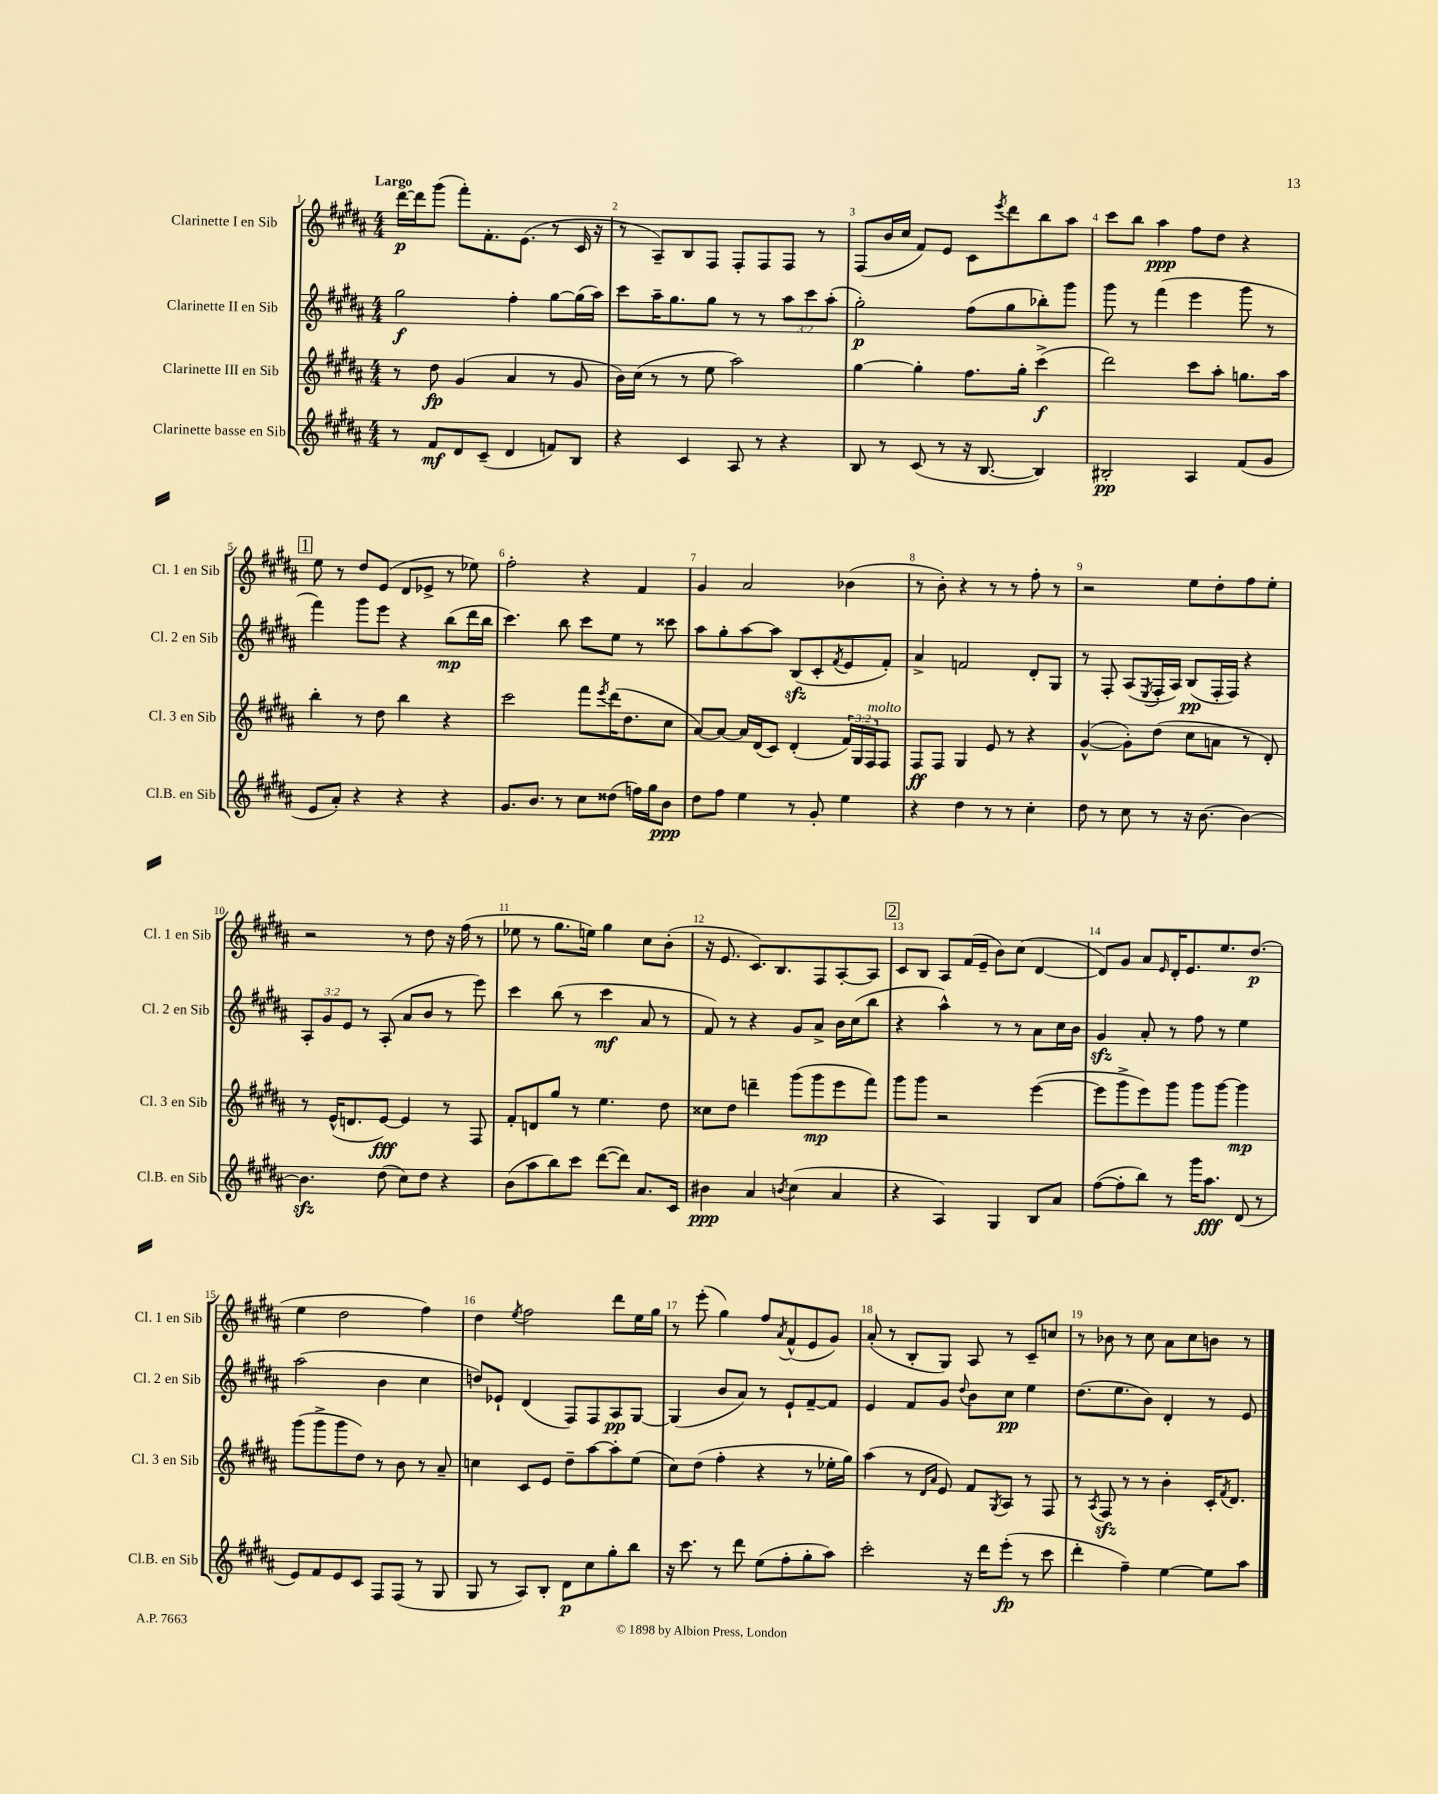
<<
\new StaffGroup <<
\new Staff = "s0" \with { instrumentName = "Clarinette I en Sib" shortInstrumentName = "Cl. 1 en Sib" } {
    \clef treble \key b \major \numericTimeSignature \time 4/4 \tempo "Largo"
    dis'''16~\p dis'''16 gis'''8( fis'''8-.) fis'8.-. e'8.( r8 cis'16 r16 |
    r8 ais8--) b8 fis8 fis8-. fis8 fis8 r8 |
    fis8( b'16 cis''16 fis'8) e'8 cis'8 \acciaccatura { e'''8 } dis'''8 b''8 ais''8 |
    cis'''8 b''8 ais''4\ppp fis''8 dis''8 r4 |
    \mark \markup { \box "1" } e''8 r8 dis''8 e'8( dis'8 ees'8-> r8 ees''8) |
    fis''2-. r4 fis'4 |
    gis'4 ais'2 bes'4( |
    r8 b'8-.) r4 r8 r8 fis''8-. r8 |
    r2 e''8 dis''8-. fis''8 e''8-. |
    r2 r8 dis''8 r16 fis''16( r8 |
    ees''8 r8 gis''8. e''16) gis''4 cis''8 b'8-.( |
    r16 e'8. cis'8.) b8. fis8 ais8~-. ais8 |
    \mark \markup { \box "2" } cis'8 b8 ais8 fis'16( e'16-- b'8) cis''8( dis'4~ |
    dis'8) gis'8 ais'8 \grace { e'16 } dis'16-. e'8. e''8. dis''8.\p( |
    e''4 dis''2 fis''4) |
    dis''4 \acciaccatura { e''8 } fis''2 dis'''8 e''16 gis''16 |
    r8 e'''8-.( gis''4) fis''8 \acciaccatura { ais'8 } fis'8-^( e'8 gis'8) |
    ais'8-.( r8 b8-. gis8) ais8 r8 cis'8-- c''8 |
    r8 bes'8 r8 cis''8 ais'8 cis''8 b'8 r8 \bar "|." |
}
\new Staff = "s1" \with { instrumentName = "Clarinette II en Sib" shortInstrumentName = "Cl. 2 en Sib" } {
    \clef treble \key b \major \numericTimeSignature \time 4/4 \override Staff.TupletNumber.text = #tuplet-number::calc-fraction-text
    gis''2\f fis''4-. gis''8~ gis''16( ais''16) |
    cis'''8 ais''16-- gis''8. gis''8 r8 r8 \tuplet 3/2 { ais''8 cis'''8 ais''8-.( } |
    gis''2-.\p) fis''8( gis''8 bes''8-.) gis'''8 |
    gis'''8 r8 fis'''4( e'''4 gis'''8 r8 |
    \mark \markup { \box "1" } fis'''4) gis'''8 e'''8 r4 b''8\mp( dis'''16 b''16 |
    cis'''4.) b''8 cis'''8 e''8 r8 cisis'''8 |
    ais''8 gis''8-. ais''8~ ais''8 b8\sfz( cis'8-. \acciaccatura { fis'8 } e'8 fis'8-.) |
    ais'4-> f'2 dis'8-. gis8 |
    r8 fis8-. ais8( \acciaccatura { e8 } fis16-. ais16) b8\pp( fis16-. fis16) r4 |
    \tuplet 3/2 { ais8-. gis'8 e'8 } r8 ais8-.( ais'8 b'8 r8 e'''8) |
    cis'''4 b''8( r8 cis'''4\mf ais'8 r8 |
    fis'8) r8 r4 gis'8 ais'8-> b'16 cis''16( b''8 |
    \mark \markup { \box "2" } r4 ais''4-^) r8 r8 ais'8 cis''16 b'16 |
    gis'4\sfz ais'8-. r8 fis''8 r8 e''4 |
    ais''2( b'4 cis''4 |
    d''8) ees'8-! dis'4( fis8) fis8 ais8\pp gis8~ |
    gis4( b'8 ais'8) r8 e'8-! fis'8~-- fis'8 |
    e'4 fis'8 gis'8 \appoggiatura { dis''8 } b'8 cis''8\pp e''4 |
    dis''8.( e''8. b'8) dis'4-. r8 e'8 \bar "|." |
}
\new Staff = "s2" \with { instrumentName = "Clarinette III en Sib" shortInstrumentName = "Cl. 3 en Sib" } {
    \clef treble \key b \major \numericTimeSignature \time 4/4 \override Staff.TupletNumber.text = #tuplet-number::calc-fraction-text
    r8 dis''8\fp gis'4( ais'4 r8 gis'8 |
    b'16) cis''16( r8 r8 e''8 ais''2) |
    gis''4~ gis''4-. fis''8. gis''16-. cis'''4->\f( |
    dis'''2) cis'''8 ais''8-. g''8. ais''16 |
    \mark \markup { \box "1" } b''4-. r8 dis''8 b''4 r4 |
    cis'''2 fis'''8 \acciaccatura { e'''8 } dis'''16( dis''8. cis''8 |
    ais'8~) ais'8~ ais'16 dis'16( cis'8) dis'4-.( \tuplet 3/2 { fis'16) gis16 fis16^\markup { \italic "molto" } } fis8 |
    fis8\ff fis8 gis4 e'8 r8 r4 |
    gis'4~-^( gis'8-.) dis''8( cis''8 a'8 r8 dis'8-.) |
    r8 e'16-^( d'8. e'8~\fff) e'4 r8 fis8 |
    fis'8-. d'8 gis''8 r8 e''4. dis''8 |
    cisis''8 dis''8 d'''4-- gis'''8( gis'''8\mp e'''8 fis'''8) |
    \mark \markup { \box "2" } gis'''8 gis'''8 r2 e'''4~( |
    e'''8 gis'''8-> e'''8) gis'''8 gis'''8 gis'''8~ gis'''4\mp |
    gis'''8( gis'''8-> gis'''8 dis''8) r8 b'8 r8 ais'8-- |
    c''4 cis'8 e'8 dis''8-- ais''8~ ais''8-. e''8( |
    cis''8) dis''8( fis''4-. r4 r8 ees''16-. gis''16) |
    ais''4( r8 \grace { dis'16 ais'16 } e'8) fis'8 \acciaccatura { gis8 } ais8 r8 fis8 |
    r8 \acciaccatura { ais8 } fis8\sfz r8 r8 b'4-. cis'16-. \acciaccatura { fis'8 } dis'8. \bar "|." |
}
\new Staff = "s3" \with { instrumentName = "Clarinette basse en Sib" shortInstrumentName = "Cl.B. en Sib" } {
    \clef treble \key b \major \numericTimeSignature \time 4/4
    r8 fis'8\mf dis'8 cis'8--( dis'4 f'8) b8 |
    r4 cis'4 ais8 r8 r4 |
    b8 r8 cis'8( r8 r16 b8.~ b4) |
    bis2-.\pp ais4 fis'8( gis'8 |
    \mark \markup { \box "1" } e'8 ais'8-.) r4 r4 r4 |
    gis'8. b'8. r8 cis''8 disis''8( f''16) gis''16 b'8\ppp |
    dis''8 fis''8 e''4 r8 gis'8-. e''4 |
    r4 dis''4 r8 r8 cis''4-. |
    dis''8 r8 cis''8 r8 r16 b'8.~ b'4~ |
    b'4.\sfz dis''8( cis''8) dis''8 r4 |
    b'8( ais''8 b''8) cis'''8 dis'''8~( dis'''8) ais'8. cis'16 |
    bis'4\ppp ais'4 \acciaccatura { b'8 } cis''4( ais'4 |
    \mark \markup { \box "2" } r4 ais4) gis4 b8 ais'8 |
    fis''8~( fis''8-. b''8) r8 gis'''16 ais''8.\fff dis'8( r8 |
    e'8) fis'8 e'8 cis'8 fis8 fis8( r8 gis8 |
    gis8 r8 ais8) b8-. dis'8\p cis''8 gis''8-. b''8 |
    r16 cis'''8. r8 dis'''8 e''8( fis''8-. gis''8-. ais''8) |
    cis'''2-. r16 dis'''16 e'''8-.\fp( r8 cis'''8 |
    dis'''4-. fis''4--) e''4~ e''8 ais''8 \bar "|." |
}
>>
>>
\layout { \context { \Score \override BarNumber.break-visibility = ##(#f #t #t) barNumberVisibility = #all-bar-numbers-visible } }
